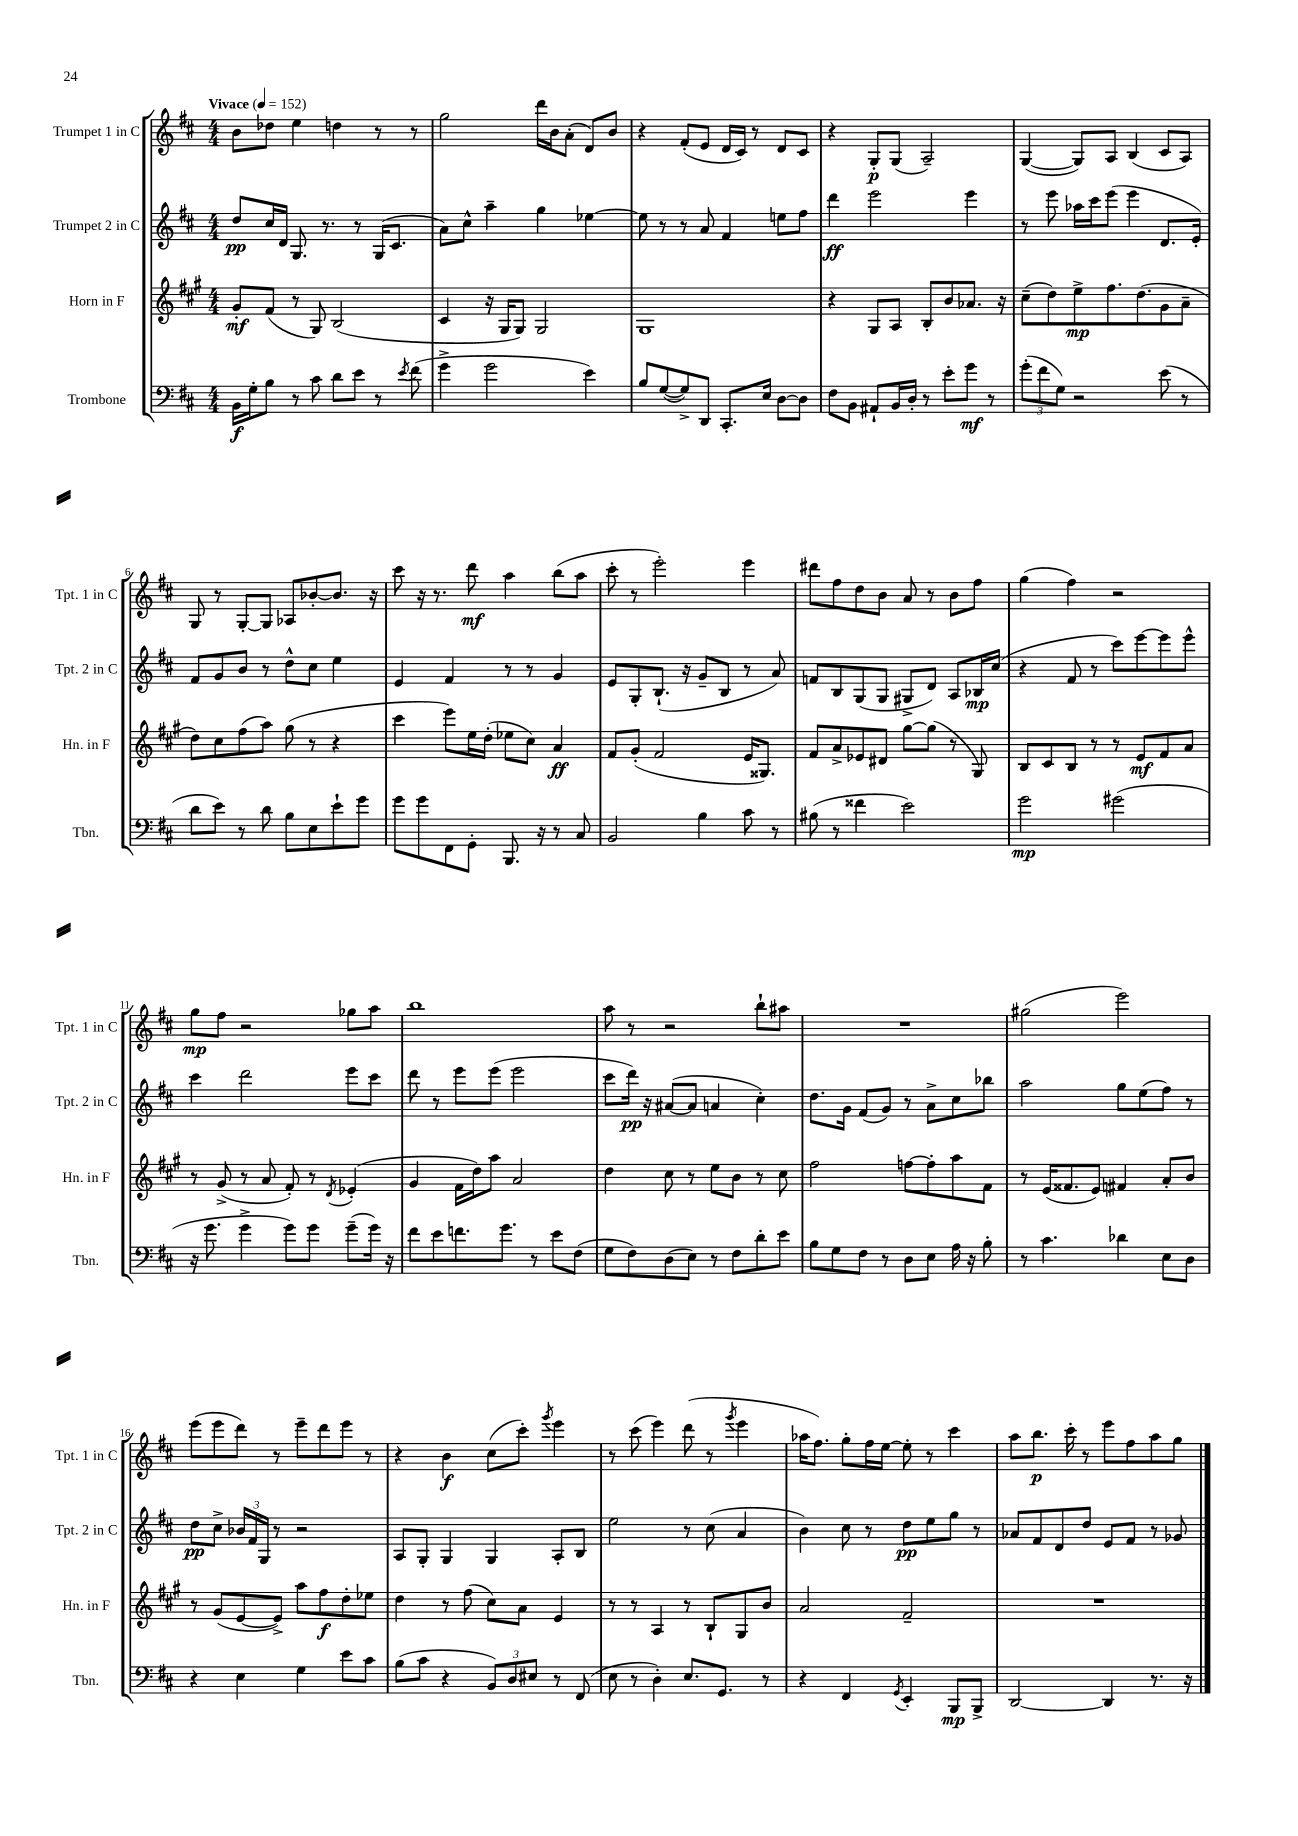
<<
\new StaffGroup <<
\new Staff = "s0" \with { instrumentName = "Trumpet 1 in C" shortInstrumentName = "Tpt. 1 in C" } {
    \clef treble \key d \major \numericTimeSignature \time 4/4 \tempo "Vivace" 4 = 152
    b'8 des''8 e''4 d''4 r8 r8 |
    g''2 d'''16 b'16 a'8-.( d'8) b'8 |
    r4 fis'8-.( e'8 d'16 cis'16) r8 d'8 cis'8 |
    r4 g8-.\p g8( a2--) |
    g4~( g8) a8 b4( cis'8 a8) |
    g8 r8 g8~-. g8 aes8 bes'8~-. bes'8. r16 |
    cis'''8 r16 r8. d'''8\mf a''4 b''8( a''8 |
    cis'''8-. r8 e'''2-.) e'''4 |
    dis'''8 fis''8 d''8 b'8 a'8 r8 b'8 fis''8 |
    g''4( fis''4) r2 |
    g''8\mp fis''8 r2 ges''8 a''8 |
    b''1 |
    a''8 r8 r2 b''8-! ais''8 |
    R1 |
    gis''2( e'''2) |
    e'''8( e'''8 d'''8) r8 e'''8-- d'''8 e'''8 r8 |
    r4 b'4\f cis''8( cis'''8-.) \acciaccatura { g'''8 } e'''4 |
    r8 cis'''8( e'''4) d'''8( r8 \acciaccatura { g'''8 } e'''4 |
    aes''16 fis''8.) g''8-. fis''16 e''16~ e''8-. r8 cis'''4 |
    a''8 b''8.\p cis'''16-. r8 e'''8 fis''8 a''8 g''8 \bar "|." |
}
\new Staff = "s1" \with { instrumentName = "Trumpet 2 in C" shortInstrumentName = "Tpt. 2 in C" } {
    \clef treble \key d \major \numericTimeSignature \time 4/4
    d''8\pp cis''16 d'16 g8. r8. r8 g16( cis'8. |
    a'8) cis''8-^ a''4-- g''4 ees''4~ |
    ees''8 r8 r8 a'8 fis'4 e''8 fis''8 |
    d'''4\ff e'''2 e'''4 |
    r8 e'''8 aes''16 cis'''16 e'''8( e'''4 d'8. e'16-.) |
    fis'8 g'8 b'8 r8 d''8-^ cis''8 e''4 |
    e'4 fis'4 r8 r8 g'4 |
    e'8 g8-. b8.-!( r16 g'8-- b8 r8 a'8) |
    f'8 b8 g8( g8 gis8-> d'8) a8 bes16\mp cis''16( |
    r4 fis'8 r8 cis'''8) e'''8~ e'''8 e'''8-^ |
    cis'''4 d'''2 e'''8 cis'''8 |
    d'''8 r8 e'''8 e'''8( e'''2 |
    cis'''8 d'''16\pp) r16 ais'8~( ais'8 a'4 cis''4-.) |
    d''8. g'16 fis'8( g'8) r8 a'8-> cis''8 bes''8 |
    a''2 g''8 e''8( fis''8) r8 |
    d''8\pp cis''8-> \tuplet 3/2 { bes'16 fis'16 g16 } r8 r2 |
    a8 g8-. g4 g4 a8-. b8 |
    e''2 r8 cis''8( a'4 |
    b'4) cis''8 r8 d''8\pp e''8 g''8 r8 |
    aes'8 fis'8 d'8 d''8 e'8 fis'8 r8 ges'8 \bar "|." |
}
\new Staff = "s2" \with { instrumentName = "Horn in F" shortInstrumentName = "Hn. in F" } {
    \clef treble \key a \major \numericTimeSignature \time 4/4
    gis'8-.\mf fis'8( r8 gis8) b2( |
    cis'4 r16 gis16 gis8) gis2 |
    gis1 |
    r4 gis8 a8 b8-. b'8 aes'8. r16 |
    cis''8--( d''8) e''8->\mp fis''8. d''8.( gis'8 a'8-- |
    d''8) cis''8 fis''8( a''8) gis''8( r8 r4 |
    cis'''4 e'''8) e''16 d''16-.( ees''8 cis''8) a'4\ff |
    fis'8 gis'8-.( fis'2 e'16 gisis8.) |
    fis'8 a'8-> ees'8 dis'8 gis''8~ gis''8( r8 gis8) |
    b8 cis'8 b8 r8 r8 e'8\mf fis'8 a'8 |
    r8 gis'8->( r8 a'8 fis'8-.) r8 \acciaccatura { d'8 } ees'4-.( |
    gis'4 fis'16 d''16) a''8 a'2 |
    d''4 cis''8 r8 e''8 b'8 r8 cis''8 |
    fis''2 f''8~ f''8-. a''8 fis'8 |
    r8 e'16( fisis'8. e'8) fis'4 a'8-. b'8 |
    r8 gis'8( e'8~ e'8->) a''8 fis''8\f d''8-. ees''8 |
    d''4 r8 fis''8( cis''8) a'8 e'4 |
    r8 r8 a4 r8 b8-! gis8 b'8 |
    a'2 fis'2-- |
    R1 \bar "|." |
}
\new Staff = "s3" \with { instrumentName = "Trombone" shortInstrumentName = "Tbn." } {
    \clef bass \key d \major \numericTimeSignature \time 4/4
    b,16\f g16-. b8 r8 cis'8 d'8 e'8 r8 \acciaccatura { e'8 } fis'8( |
    g'4-> g'2 e'4) |
    b8 g8~( g8->) d,8 cis,8.-. e16 d8~ d8 |
    fis8 b,8 ais,8-! b,16 d16-. r8 e'8-. g'8\mf r8 |
    \tuplet 3/2 { g'8-.( fis'8 g8) } r2 e'8( r8 |
    d'8 e'8) r8 d'8 b8 e8 e'8-! g'8 |
    g'8 g'8 fis,8 g,8-. b,,8. r16 r8 cis8 |
    b,2 b4 cis'8 r8 |
    bis8( r8 fisis'4 e'2) |
    g'2\mp gis'2( |
    r16 g'8. g'4-> g'8) g'8 g'8--( g'16) r16 |
    fis'8 e'8 f'8. g'8. r8 e'8 fis8( |
    g8 fis8) d8( e8) r8 fis8 d'8-. e'8 |
    b8 g8 fis8 r8 d8 e8 a16 r16 b8-. |
    r8 cis'4. des'4 e8 d8 |
    r4 e4 g4 e'8 cis'8 |
    b8( cis'8 r4 \tuplet 3/2 { b,8) d8 eis8 } r8 fis,8( |
    e8 r8 d4-.) e8. g,8. r8 |
    r4 fis,4 \acciaccatura { g,8 } e,4-. b,,8\mp b,,8-> |
    d,2~ d,4 r8. r16 \bar "|." |
}
>>
>>
